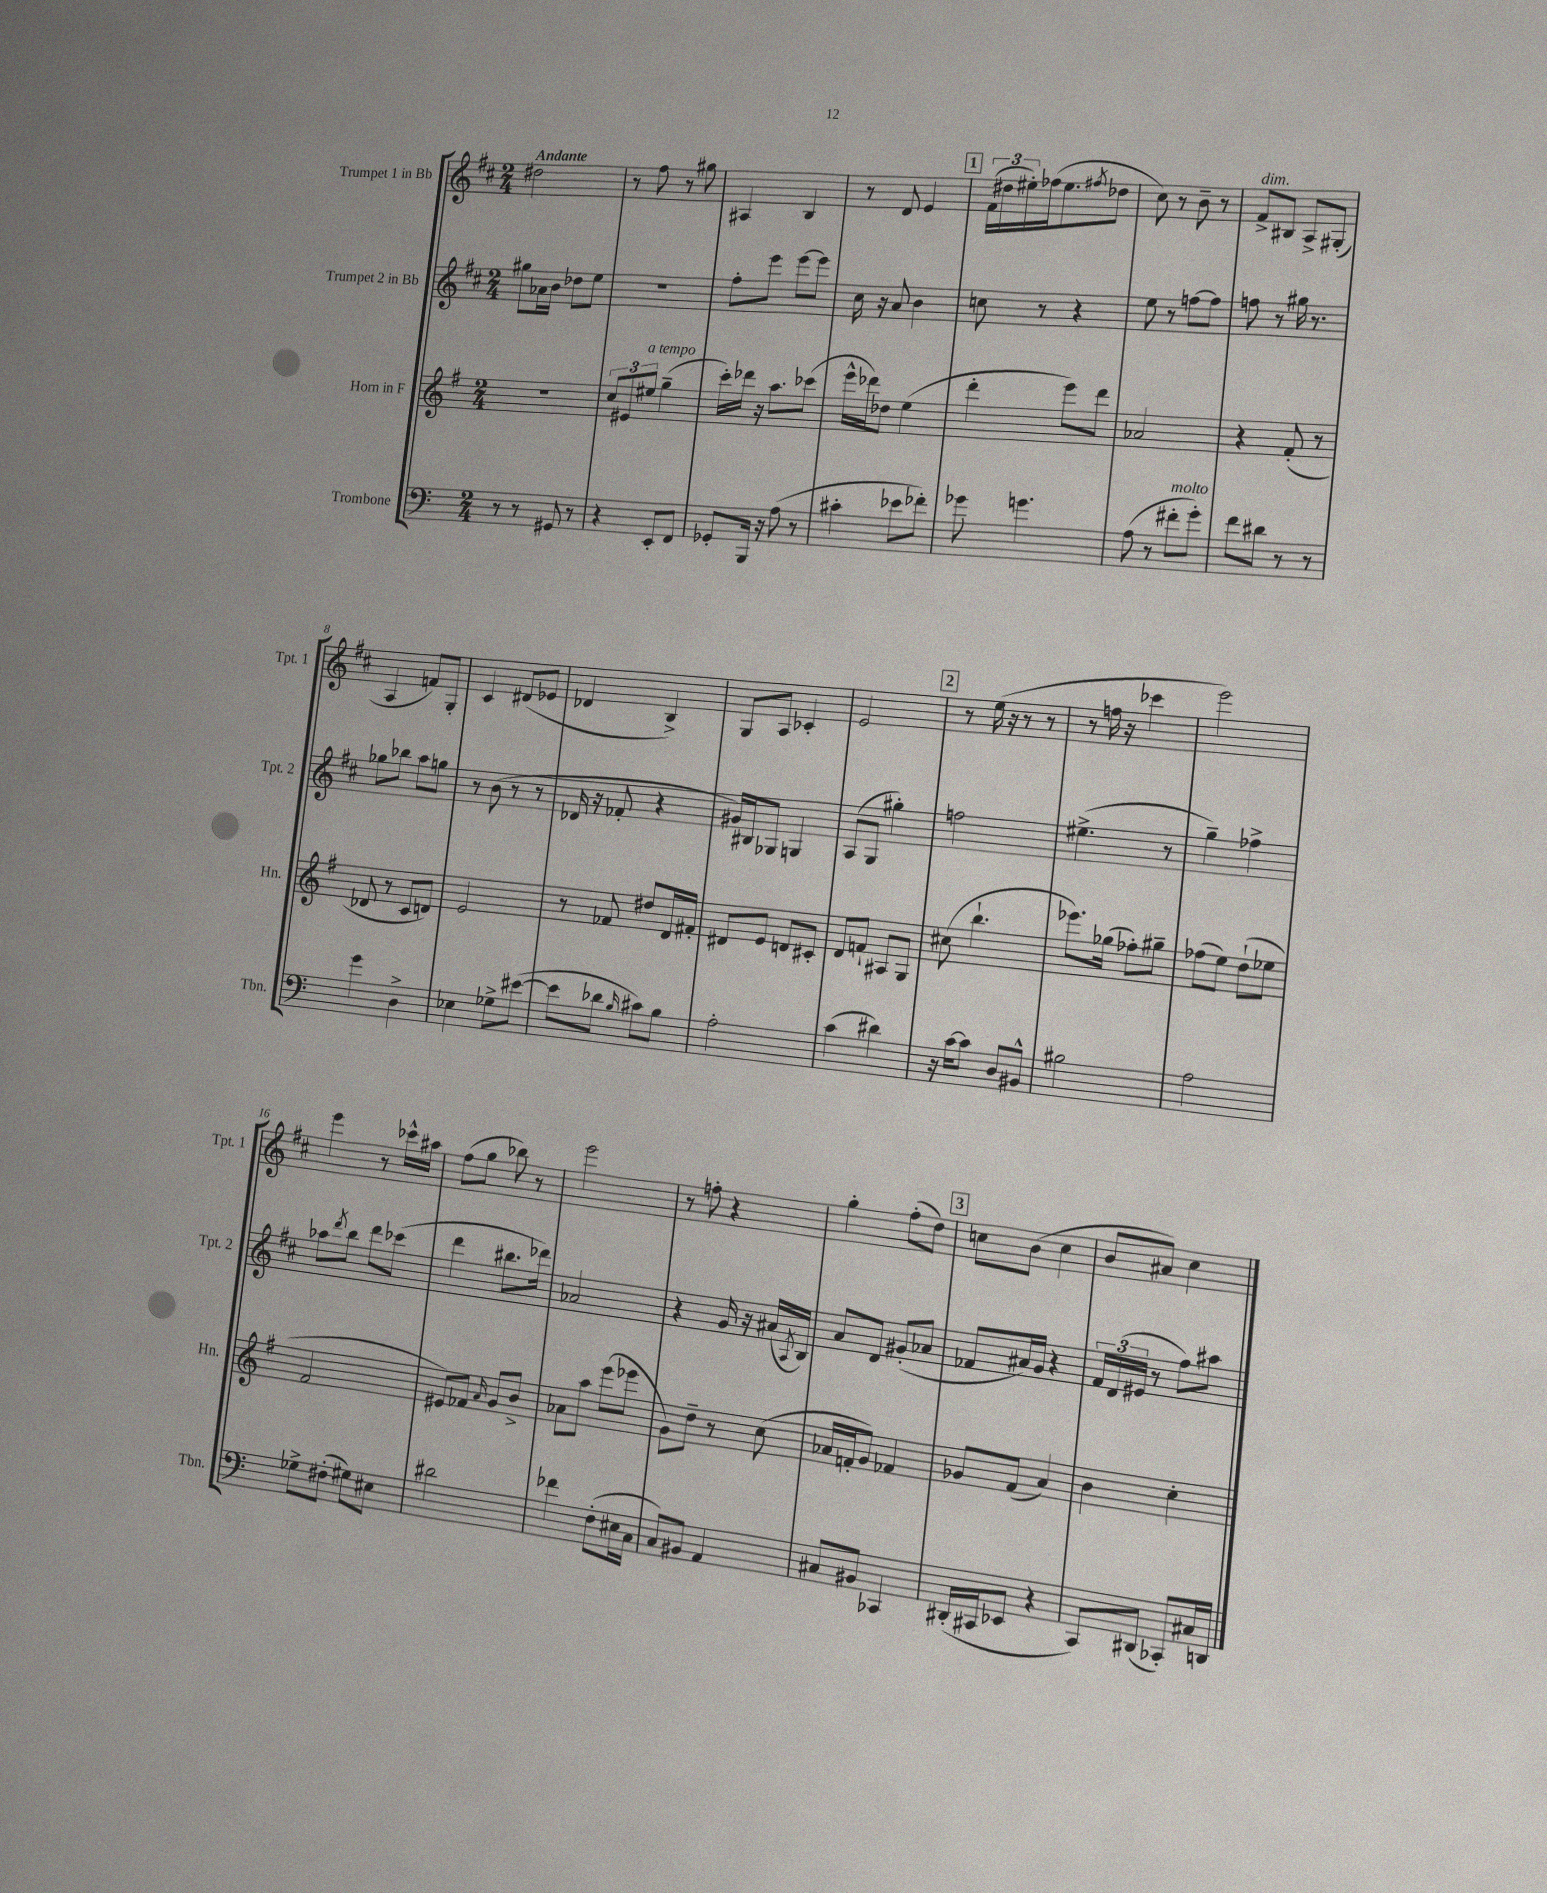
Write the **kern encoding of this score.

**kern	**kern	**kern	**kern
*staff4	*staff3	*staff2	*staff1
*clefF4	*clefG2	*clefG2	*clefG2
*k[]	*k[f#]	*k[f#c#]	*k[f#c#]
*M2/4	*M2/4	*M2/4	*M2/4
8r	2r	8gg#	2dd#
8r	.	16a-	.
.	.	16b	.
8GG#	.	8dd-	.
8r	.	8ee	.
=	=	=	=
4r	12cc	2r	8r
.	12e#	.	.
.	.	.	8ff#
.	12ee#	.	.
8EE'	(4gg~	.	8r
8FF	.	.	8gg#
=	=	=	=
8GG-'	16ccc')	8ff#'	4A#
.	16ddd-	.	.
16BBB	16r	8eee	.
16r	8.aa	.	.
(8A	.	[8eee	4B
8r	(8ccc-	8eee]	.
=	=	=	=
4c#'	16eee^^	16cc#	8r
.	16ddd-)	16r	.
.	8dd-	8a	8d
8e-	(4ee	4b	4e
8f-')	.	.	.
=	=	=	=
8g-	4ddd'	8cc	(24f#
.	.	.	24dd#
.	.	.	24ee#')
4.g	.	8r	(16ff-
.	.	.	8.ee#
.	8eee)	4r	.
.	.	.	8qff#
.	8ddd	.	8dd-
=	=	=	=
(8A	2a-	8ee	8cc#)
8r	.	8r	8r
8f#'	.	[8ff	8b~
8g')	.	8ff]	8r
=	=	=	=
8f	4r	8ff	8f#^
8d#	.	8r	8B#
8r	(8f#'	16gg#	8A^
.	.	8.r	.
8r	8r	.	(8G#'
=	=	=	=
4g	8d-	8gg-	4A
.	8r	8bb-	.
4D^	8c	8aa	8f)
.	8d)	8gg	8G'
=	=	=	=
4E-	2e	8r	4c#
.	.	(8b	.
8G-^	.	8r	(8d#
([8e#	.	8r	8e-
=	=	=	=
8e#]	8r	16d-	4d-
.	.	16r	.
8d-	8f-	8f-'	.
16qqB	.	.	.
8c#)	8dd#	4r	4B^)
8B	16d	.	.
.	16f#'	.	.
=	=	=	=
2A'	8d#	16g#)	8G
.	.	16B#	.
.	8e	8G-	8A
.	8d	4G	4c-'
.	8c#'	.	.
=	=	=	=
(4c	8d	(8A	2e
.	8f`	8G	.
4d#)	8A#	4gg#')	.
.	8G	.	.
=	=	=	=
16r	(8cc#	2ff	8r
[16c	.	.	.
8c]	4.bb`	.	(16ee
.	.	.	16r
8D	.	.	8r
8BB#^^	.	.	8r
=	=	=	=
2B#	8.eee-)	(4.ee#^	8r
.	.	.	16ff
.	(16gg-	.	16r
.	8ff-')	.	4ccc-
.	8gg#~	8r	.
=	=	=	=
2A	(8ff-	4gg~)	2eee)
.	8ee)	.	.
.	(8dd`	4ff-^	.
.	8ee-	.	.
=	=	=	=
8G-^	2f#	8aa-	4eee
.	.	8qddd	.
(8F#'	.	8bb	.
8G#)	.	8ddd	8r
8E#	.	(8ccc-	16ccc-^^
.	.	.	16aa#
=	=	=	=
2d#	8e#)	4ddd	(8ff#
.	8f-	.	8gg
.	16qqa	.	.
.	8g	8.bb#	8bb-)
.	8b^	.	8r
.	.	16ddd-)	.
=	=	=	=
4f-	8a-	2a-	2eee
.	8aa	.	.
(8F'	(8eee	.	.
16E#	8eee-	.	.
16C	.	.	.
=	=	=	=
8C)	8g)	4r	8r
8BB#	8dd~	.	8ff'
4AA	8r	16g	4r
.	.	16r	.
.	(8cc	(16a#	.
.	.	8qA	.
.	.	16B)	.
=	=	=	=
8C#	16a-	8a	4gg'
.	16f'	.	.
8BB#	8g)	8d	.
4CC-	4f-	(8g#'	(8ff#'
.	.	8a-	8dd)
=	=	=	=
(16DD#'	8g-	8f-	8cc
16CC#	.	.	.
8EE-	(8f#	16a#)	(8b
.	.	16g	.
4r	4a)	4r	4cc
=	=	=	=
8CC)	4b	24f#	8b
.	.	(24d	.
.	.	24e#	.
(8DD#	.	8r	8a#)
8CC-')	4cc'	8ff#)	4cc#
16C#	.	8aa#	.
16DD	.	.	.
==	==	==	==
*-	*-	*-	*-
